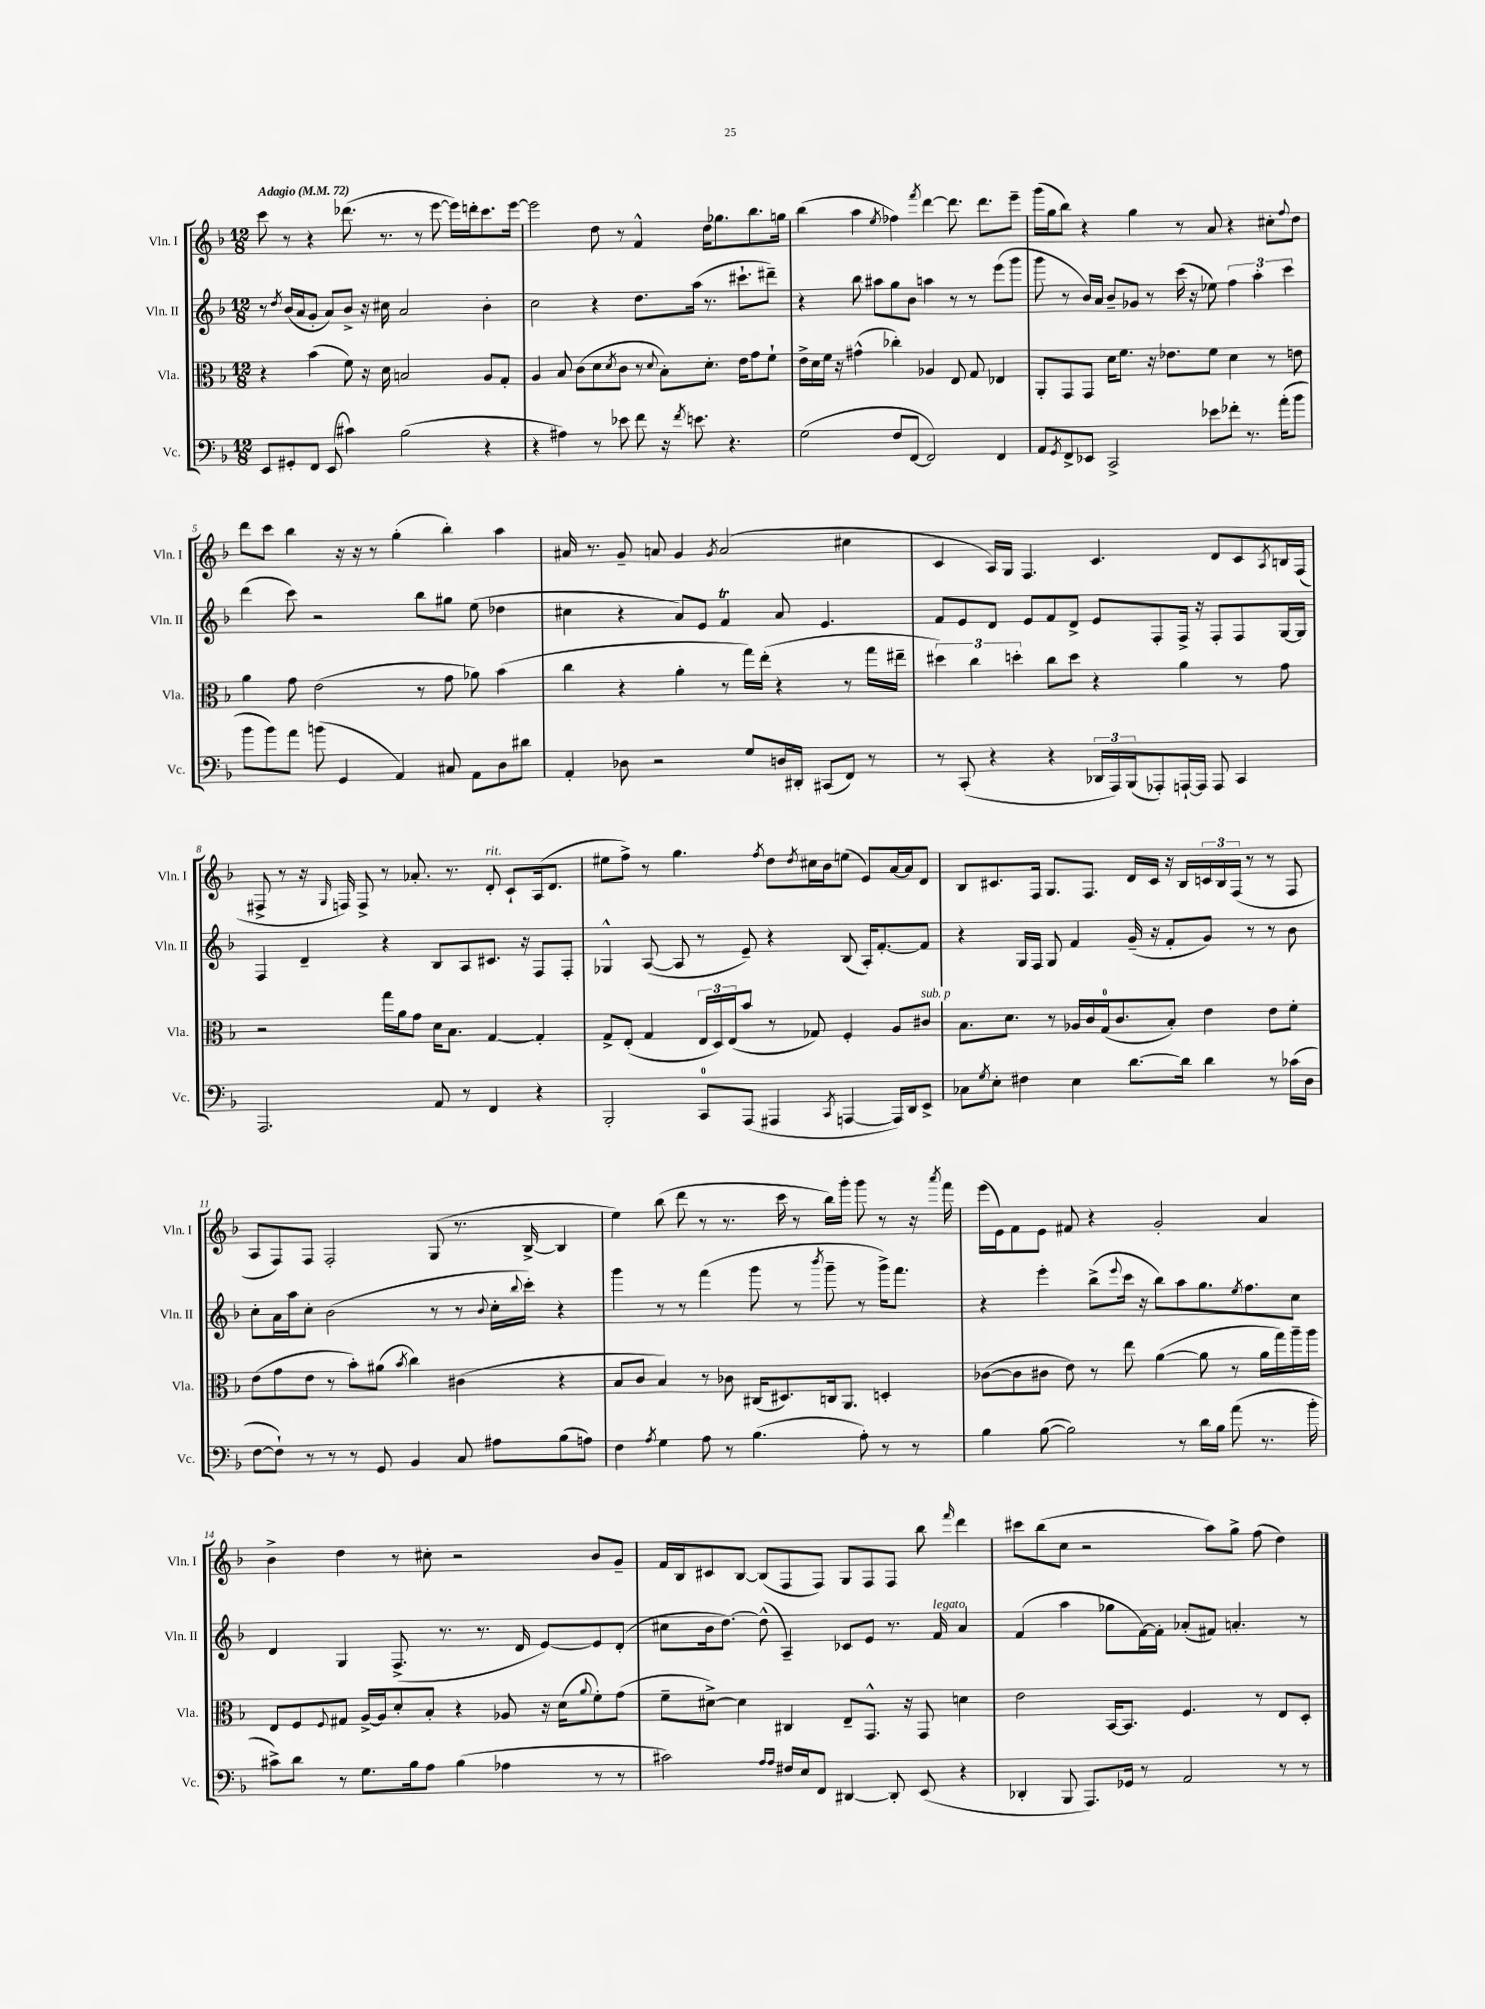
<<
\new StaffGroup <<
\new Staff = "s0" \with { instrumentName = "Vln. I" shortInstrumentName = "Vln. I" } {
    \clef treble \key f \major \numericTimeSignature \time 12/8 \tempo "Adagio" 4 = 72
    c'''8 r8 r4 des'''8.( r8. r8 e'''8~ e'''16) d'''16-. c'''8. e'''16~ |
    e'''2 d''8 r8 f'4-^ d''16 ges''8. bes''8. g''16 |
    bes''4( a''4 \acciaccatura { e''8 } fes''4) \acciaccatura { f'''8 } d'''4~ d'''8. d'''8. e'''8-- |
    g'''16( g''16 bes''8) r4 g''4 r8 a'8 r4 cis''8-. \appoggiatura { f''8 } d''8 |
    d'''8 c'''8 bes''4 r16 r16 r8 g''4-.( bes''4-.) a''4 |
    ais'16 r8. g'8-- a'8 g'4 \acciaccatura { g'8 } a'2( cis''4 |
    c'4 a16) g16 f4. c'4. d'8 c'8 \acciaccatura { a8 } b16 f16( |
    fis8-> r8 r16 \grace { g16 } f16) f8-> r8 aes'8.-. r8. d'8-.^\markup { \italic "rit." } c'8-! a16( d'8. |
    eis''8 f''8->) r8 g''4. \acciaccatura { f''8 } d''8 \acciaccatura { d''8 } cis''16 bes'16 e''8( e'8) a'16~ a'16 d'8 |
    bes8 cis'8. f16 g8. f8. d'16 cis'16 r16 bes16 \tuplet 3/2 { c'16 bes16 f16( } r8 r8 f8 |
    a8 f8) f8 f2-. g8( r8. bes16~-> bes4 |
    e''4) bes''8( d'''8 r8 r8. c'''16 r8 bes''16) g'''16-. g'''8 r8 r16 \acciaccatura { a'''8 } f'''16 |
    e'''16( e'16) f'8 e'8 fis'8 r4 g'2-. a'4 |
    bes'4-> d''4 r8 cis''8-. r2 bes'8 g'8-- |
    f'16 bes16 cis'8 bes8~ bes8( f8 f8) g8 f8 f8 bes''8 \grace { f'''16 } d'''4 |
    cis'''8 bes''8( c''8 r2 a''8) g''8-> f''8( d''4) \bar "|." |
}
\new Staff = "s1" \with { instrumentName = "Vln. II" shortInstrumentName = "Vln. II" } {
    \clef treble \key f \major \numericTimeSignature \time 12/8
    r8 \acciaccatura { d''8 } bes'16( a'16 g'8-. a'8) bes'8-> r16 cis''16 a'2 bes'4-. |
    c''2 r4 d''8. a''16( r8. cis'''8.-! dis'''8--) |
    r4 bes''8 ais''8 g''8 bes'8 a''4 r8 r8 e'''8( g'''8 |
    g'''8 r8 bes'16) a'16 bes'8-- ges'8 r8 c'''16( r16 ees''8) \tuplet 3/2 { f''4 a''4-. c'''4 } |
    d'''4( c'''8) r2 bes''8 gis''8 e''8( des''4 |
    cis''4 r4 a'8) e'8 f'4\trill a'8 e'4. |
    f'8 e'8 d'8 e'8 f'8 d'8-> e'8 f8-. f16-> r16 f8-. f8 g16~ g16 |
    f4 d'4-- r4 bes8 a8 cis'8. r16 f8 f8-. |
    ges4-^ a8~( a8 r8 e'8--) r4 bes8( a16-.) f'8.~-. f'8 |
    r4 g16 f16 g8 f'4 g'16--( r16 f'8-. g'8) r8 r8 bes'8 |
    c''8-. a'16 a''16 c''8-. bes'2( r8 r8 \appoggiatura { bes'8 } c''16-. \appoggiatura { bes''8 } c'''16-.) r4 |
    g'''4 r8 r8 f'''4( g'''8 r8 \acciaccatura { bes'''8 } g'''8-- r8 g'''16->) f'''8. |
    r4 e'''4-. bes''8->( \appoggiatura { e'''8 } c'''16 r16 bes''8) a''8 g''8. \acciaccatura { e''8 } f''8. c''8 |
    d'4 g4 f8.->( r8. r8. d'16 e'8~) e'8 d'8-.( |
    cis''8 bes'16 d''8.~) d''8-^( a4--) ces'8 e'8 r8. f'16^\markup { \italic "legato" } a'4 |
    f'4( a''4 ges''8 f'16~) f'16-. aes'8-.( fis'8) a'4.-. r8 \bar "|." |
}
\new Staff = "s2" \with { instrumentName = "Vla." shortInstrumentName = "Vla." } {
    \clef alto \key f \major \numericTimeSignature \time 12/8
    r4 bes'4( f'8) r16 d'16 b2 a8 g8-. |
    a4 bes8 c'8( d'8 \acciaccatura { d'8 } c'8 r8 \appoggiatura { d'8 } bes8-.) d'8.-. e'16 g'8 f'8-! |
    e'16-> d'16 f'16 r16 gis'4-^( ces''4-.) aes4 e8 g8 ees4 |
    a,8-. g,8 g,8 d'16 f'8. r16 ees'8. f'8 d'4 r8 e'8 |
    a'4 g'8 e'2( r8 g'8 aes'8) bes'4( |
    c''4 r4 a'4-. r8 g''16) e''16-.( r4 r8 g''16 eis''16-- |
    \tuplet 3/2 { dis''4) c''4 d''4-. } c''8 d''8 r4 a'4 r8 g'8 |
    r2 g''16 a'16 g'8 d'16 bes8. g4~ g4-. |
    g8-> e8-.( g4 \tuplet 3/2 { e16 d16) e16( } bes'8 r8 ges8) f4-. a8 cis'8^\markup { \italic "sub. p" } |
    bes8. d'8. r8 aes16 c'16 g16-0( c'8. bes8-.) e'4 e'8 f'8-. |
    e'8( g'8 e'8 r8 bes'8-.) ais'8( \acciaccatura { bes'8 } c''4) cis'4( r4 |
    bes8 c'8 bes4) r8 ces'8 cis16( dis8.) c16 a,8. d4-. |
    ces'8~( ces'8 cis'8 e'8) r8 e''8 a'4~( a'8 r8 a'16 g''16) a''16-- a''16 |
    e8 f8 \appoggiatura { f8 } gis8 a16~-> a16 d'8-. bes8-. r4 aes8 r16 d'16( \appoggiatura { a'8 } f'8-.) g'8( |
    f'8-- dis'8~->) dis'4 cis4 e8-- g,8.-^ r16 g,8 d'4 |
    e'2 bes,16~ bes,8. f4. r8 e8 d8-. \bar "|." |
}
\new Staff = "s3" \with { instrumentName = "Vc." shortInstrumentName = "Vc." } {
    \clef bass \key f \major \numericTimeSignature \time 12/8
    e,8 gis,8-. f,8 e,8( cis'4) bes2( r4 |
    r4 ais4) r8 ees'8 f'8 r16 \acciaccatura { f'8 } e'8. r4. |
    g2( f8 f,8~ f,2) f,4 |
    a,8 \acciaccatura { g,8 } f,8-> ees,8 c,2-> ees'8 fes'8-. r8. a'16-.( bes'8 |
    bes'8 bes'8) a'8 b'8( g,4 a,4) cis8 a,8 d8 dis'8 |
    a,4-. des8 r2 g8 d16 dis,16-. cis,8( f,8) r8 |
    r8 c,8-.( r4 r4 \tuplet 3/2 { des,16 a,,16) bes,,16( } aes,,8-.) a,,16~-! a,,16 a,,8 c,4 |
    a,,2. a,8 r8 f,4 r4 |
    bes,,2-. c,8-0 a,,8( ais,,4 \acciaccatura { c,8 } a,,4~ a,,16) d,16 e,8-> |
    ces8 \acciaccatura { g8 } e8-. fis4 e4 d'8.~ d'16 d'4 r8 ces'16( d16 |
    f8~ f8-!) r8 r8 r8 g,8 bes,4 c8 ais8 bes8( a8) |
    f4 \acciaccatura { a8 } g4 a8 r8 bes4.( a8-.) r8 r8 |
    bes4 bes8~( bes2) r8 d'16 bes16 a'8( r8. bes'16-. |
    cis'8->) d'8 r8 g8. bes16 a8 bes4( aes4 r8 r8 |
    cis'2) \grace { a16 a16 } fis16 e16 f,8 dis,4~ dis,8-. e,8( r4 |
    des,4-. bes,,8 a,,8.) ges,16 r8 a,2 r8 r8 \bar "|." |
}
>>
>>
